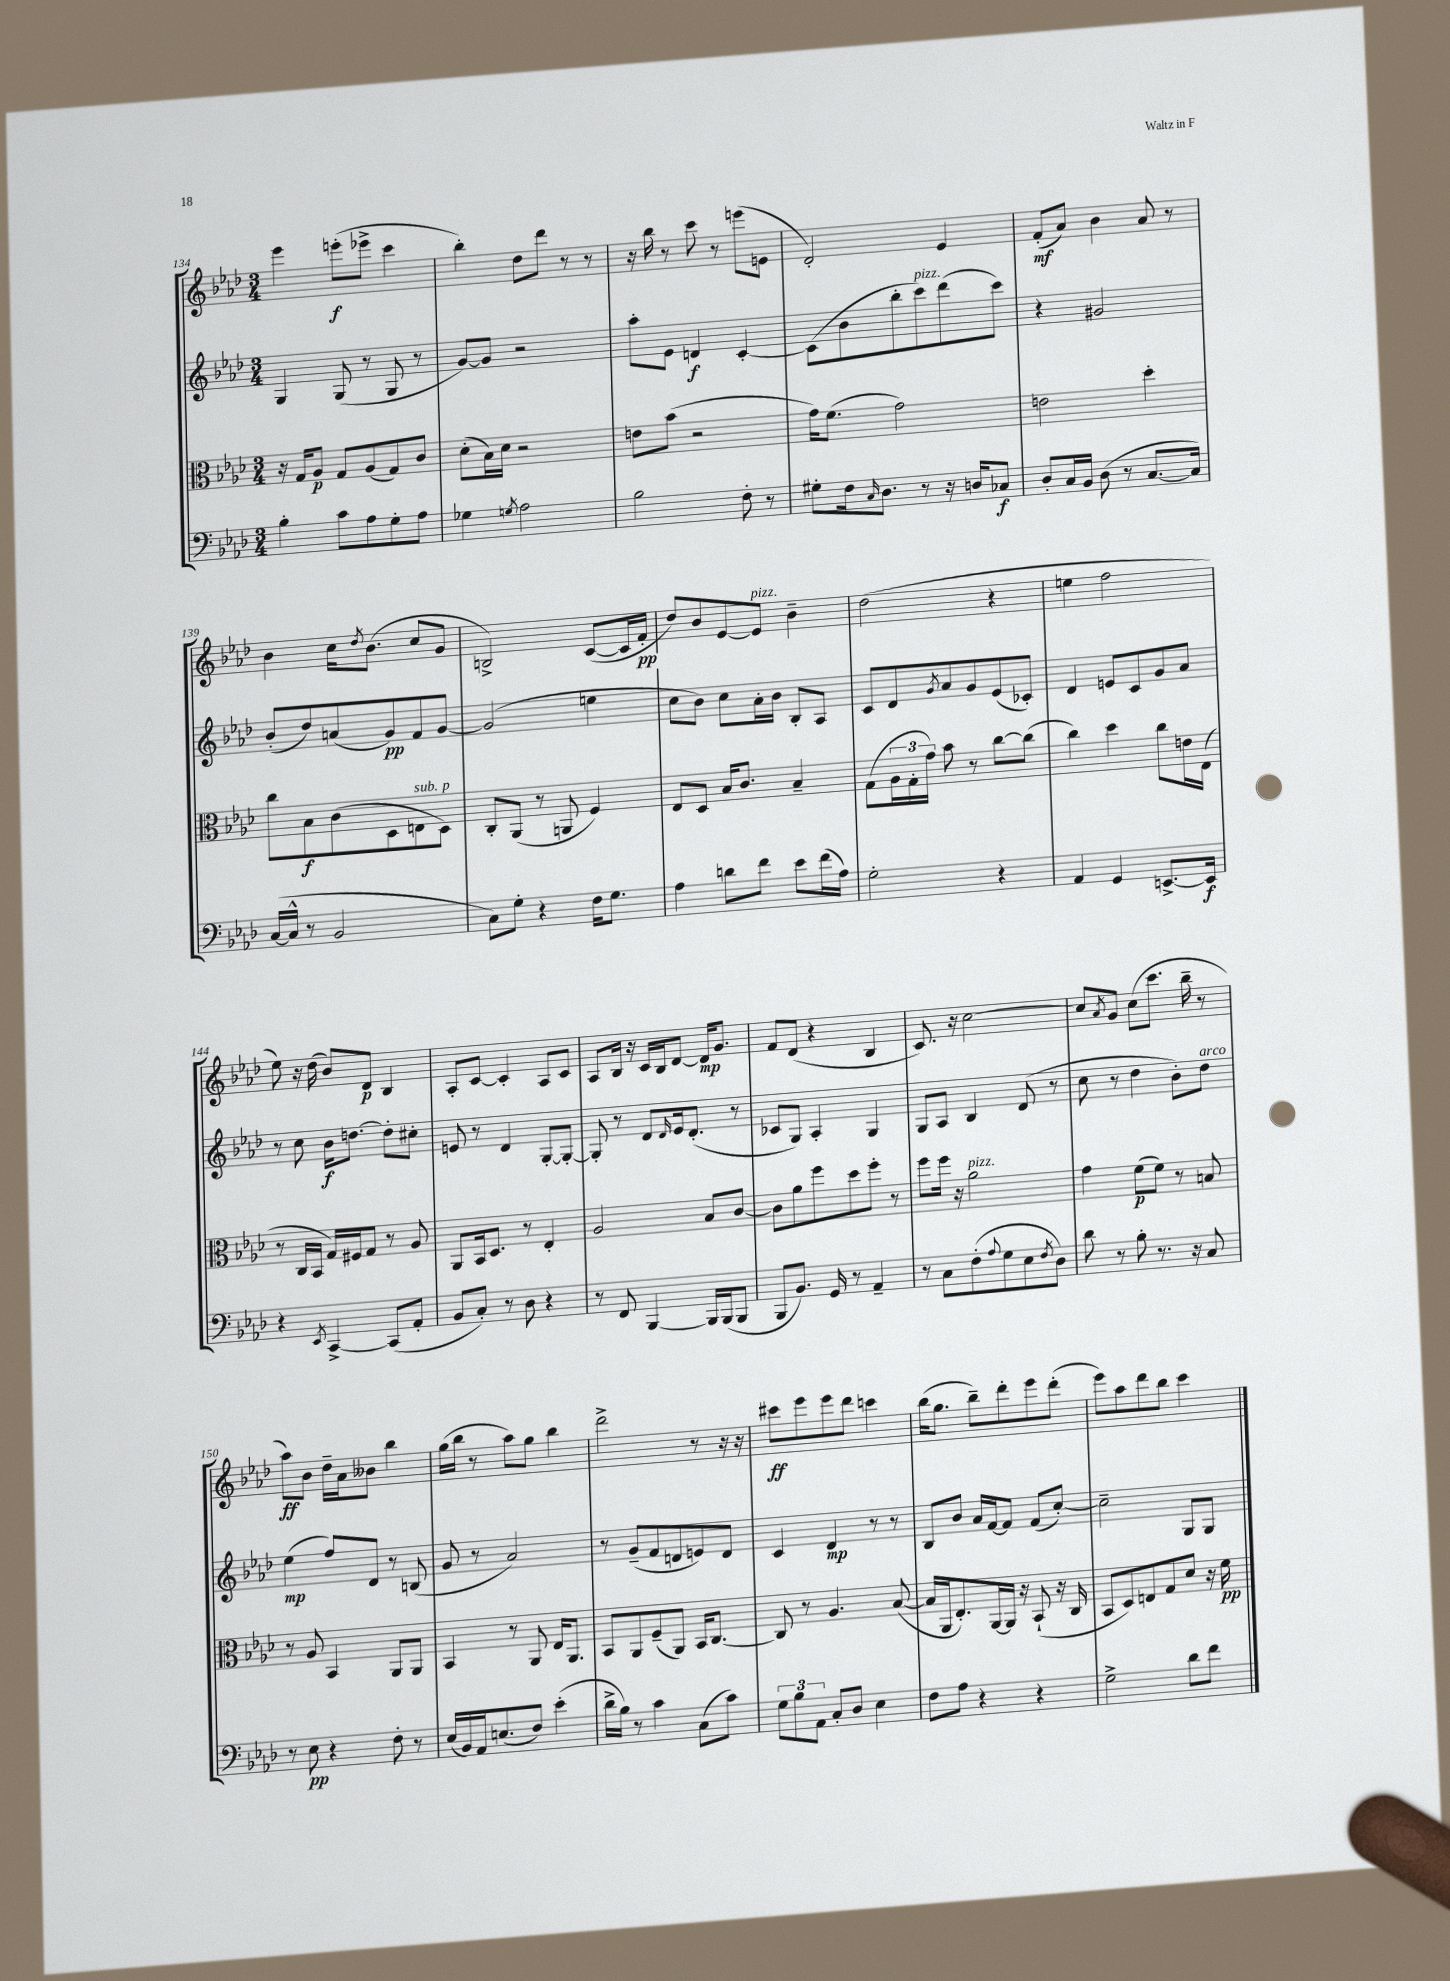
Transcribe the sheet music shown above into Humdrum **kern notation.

**kern	**kern	**kern	**kern
*staff4	*staff3	*staff2	*staff1
*clefF4	*clefC3	*clefG2	*clefG2
*k[b-e-a-d-]	*k[b-e-a-d-]	*k[b-e-a-d-]	*k[b-e-a-d-]
*M3/4	*M3/4	*M3/4	*M3/4
4B-'	16r	4G	4eee-
.	16G	.	.
.	8A-	.	.
8c	8G	(8G	(8eee'
8A-	(8A-	8r	8eee-^
8G'	8G)	8G	4ccc
8A-	8c	8r	.
=	=	=	=
4G-	(8d-'	[8g)	4bb-')
.	16B-)	8g]	.
.	16d-	.	.
8qG	.	.	.
2A-	2r	2r	8dd-
.	.	.	8ddd-
.	.	.	8r
.	.	.	8r
=	=	=	=
2B-	8e	8aa-'	16r
.	.	.	16bb-
.	(8b-	8e-	8r
.	2r	4d	8ccc
.	.	.	8r
8F'	.	[4c'	(8eee
8r	.	.	8e
=	=	=	=
8G#'	16g)	(8c]	2d-')
.	(8.f	.	.
16F	.	8b-	.
16qqC	.	.	.
8.D-	.	.	.
.	2g)	8bb-'	.
8r	.	8ccc)	.
16r	.	(8ddd-	4e-
16D	.	.	.
8C-	.	8ccc)	.
=	=	=	=
8D-'	2e	4r	(8f'
16C	.	.	8a-)
16BB-	.	.	.
(8D-	.	2g#	4b-
8r	.	.	.
[8.C	4dd-'	.	8a-
.	.	.	8r
16C])	.	.	.
=	=	=	=
([16C	8cc	(8b-'	4b-
16C^^]	.	.	.
8r	8B-	8dd-)	.
2BB-	(8c	(8a	16cc
.	.	.	8qdd-
.	.	.	(8.b-
.	8D-	8g)	.
.	8E	8f	8cc
.	8D-)	[8g	8g
=	=	=	=
8C)	8C'	(2g]	2B^)
8G'	(8AA-	.	.
4r	8r	.	.
.	8AA	.	.
16F	4F)	4ee	([8c
8.G	.	.	.
.	.	.	16c]
.	.	.	16f'
=	=	=	=
4A-	8E-	8cc	8dd-)
.	8D-	8b-)	8b-
8d	16B-	8cc	[8e-
.	8.c	.	.
8f	.	16a-'	8e-]
.	.	16b-	.
8e-	4B-~	8B-'	4b-~
(16f	.	8A-	.
16A-)	.	.	.
=	=	=	=
2G'	(8G	8c	(2dd-
.	24A-	8d-	.
.	24G'	.	.
.	24g)	.	.
.	.	8qg	.
.	8b-	8a-	.
.	8r	8g	.
4r	[8cc	(8e-	4r
.	(8cc]	8c-')	.
=	=	=	=
4AA-	4cc)	4d-	4ee
4GG	4dd-	8e	2ff
.	.	8c	.
[8.EE^	8cc	8g	.
.	16e	8a-	.
16EE]	(16E-	.	.
=	=	=	=
4r	8r	8r	8ee-)
.	16C	8cc	16r
.	16BB-	.	(16dd-
8qEE-	.	.	.
[4CC^	16G)	16b-	8b-)
.	16F#	[8.dd	.
.	8G	.	8d-
(8CC]	8r	8dd']	4B-
8AA-'	8A-	8cc#'	.
=	=	=	=
8BB-	8AA-	8e	8A-'
8C')	16BB-	8r	[8c
.	8.D-	.	.
8r	.	4d-	4c']
8D-	8r	.	.
4r	4E-'	[8G'	8A-
.	.	8G'_	8c
=	=	=	=
8r	2A-	8G']	8A-
8FF	.	8r	16B-
.	.	.	16r
[4BBB-	.	8d-	16c
.	.	.	16B-
.	.	16qqd-	.
.	.	16e-	[8d-
.	.	(8.d-'	.
16BBB-]	8B-	.	16d-]
(16BBB-	.	.	8.g
8BBB-	[8c	8r	.
=	=	=	=
8BBB-	8c]	8c-	8f
8.BB-)	8a-	8G)	(8d-
.	8ff	4A-'	4r
16GG	.	.	.
8r	8dd-	.	.
4AA-~	8ff'	4G	4B-
.	8r	.	.
=	=	=	=
8r	8ff	8G	8.c)
8C	16ff	8A-	.
.	16r	.	16r
(8F'	2a-	4B-	[2cc
8qqA-	.	.	.
8G	.	.	.
8E-	.	(8d-	.
8qF	.	.	.
8D-)	.	8r	.
=	=	=	=
8d-	4g	8cc	8cc]
.	.	.	8qa-
8r	.	8r	8g
8B-'	(8f	4dd-	(8cc
8.r	8f)	.	8.ccc
.	8r	8b-')	.
16r	.	.	16bb-~
8C	8B	8dd-	8r
=	=	=	=
8r	8r	(4ee-	8aa-)
8E-	8A-	.	8b-
4r	4BB-	8ff)	16dd-~
.	.	.	16a-
.	.	8d-	8b--
8F'	8AA-	8r	4bb-
8r	8AA-	(8B	.
=	=	=	=
(16E-	4BB-	8g	(16gg
16BB-)	.	.	16bb-
16AA-	.	8r	8r
(8.E	.	.	.
.	8r	2a-)	8aa-)
8F)	8AA-	.	8gg
(4e-'	16E-	.	4bb-
.	8.AA-	.	.
=	=	=	=
16d-^	8BB-	8r	2ddd-^
16B-)	.	.	.
8r	8AA-	(8g~	.
4c	(8F~	8f	.
.	8AA-)	8d	.
(8C	16BB-	8e)	8r
.	[8.C	.	.
8c)	.	8d	16r
.	.	.	16r
=	=	=	=
12G	8C]	4c	8ccc#
12B-	.	.	.
.	8r	.	8eee-
12AA-	.	.	.
8C'	4.A-	4d-	8eee-
8D-	.	.	8ddd-
4E-	.	8r	4ccc
.	([8B-	8r	.
=	=	=	=
8F	16B-]	8B-	(16bb-
.	16AA-	.	8.gg
8A-	8.E-')	8b-	.
4r	.	16a-	8bb-~)
.	[16AA-	[16f	.
.	16AA-]	8f]	8ddd-'
.	16r	.	.
4r	(8BB-`	(8f	8eee-
.	16r	[8cc')	(8ddd-'
.	16C	.	.
=	=	=	=
2G^	8BB-	2cc~]	8eee-)
.	8D-)	.	8aa-
.	8E	.	8ddd-
.	8G	.	8bb-
8d-	8d-	8G	4ccc
8f	16r	8G	.
.	16f	.	.
==	==	==	==
*-	*-	*-	*-
